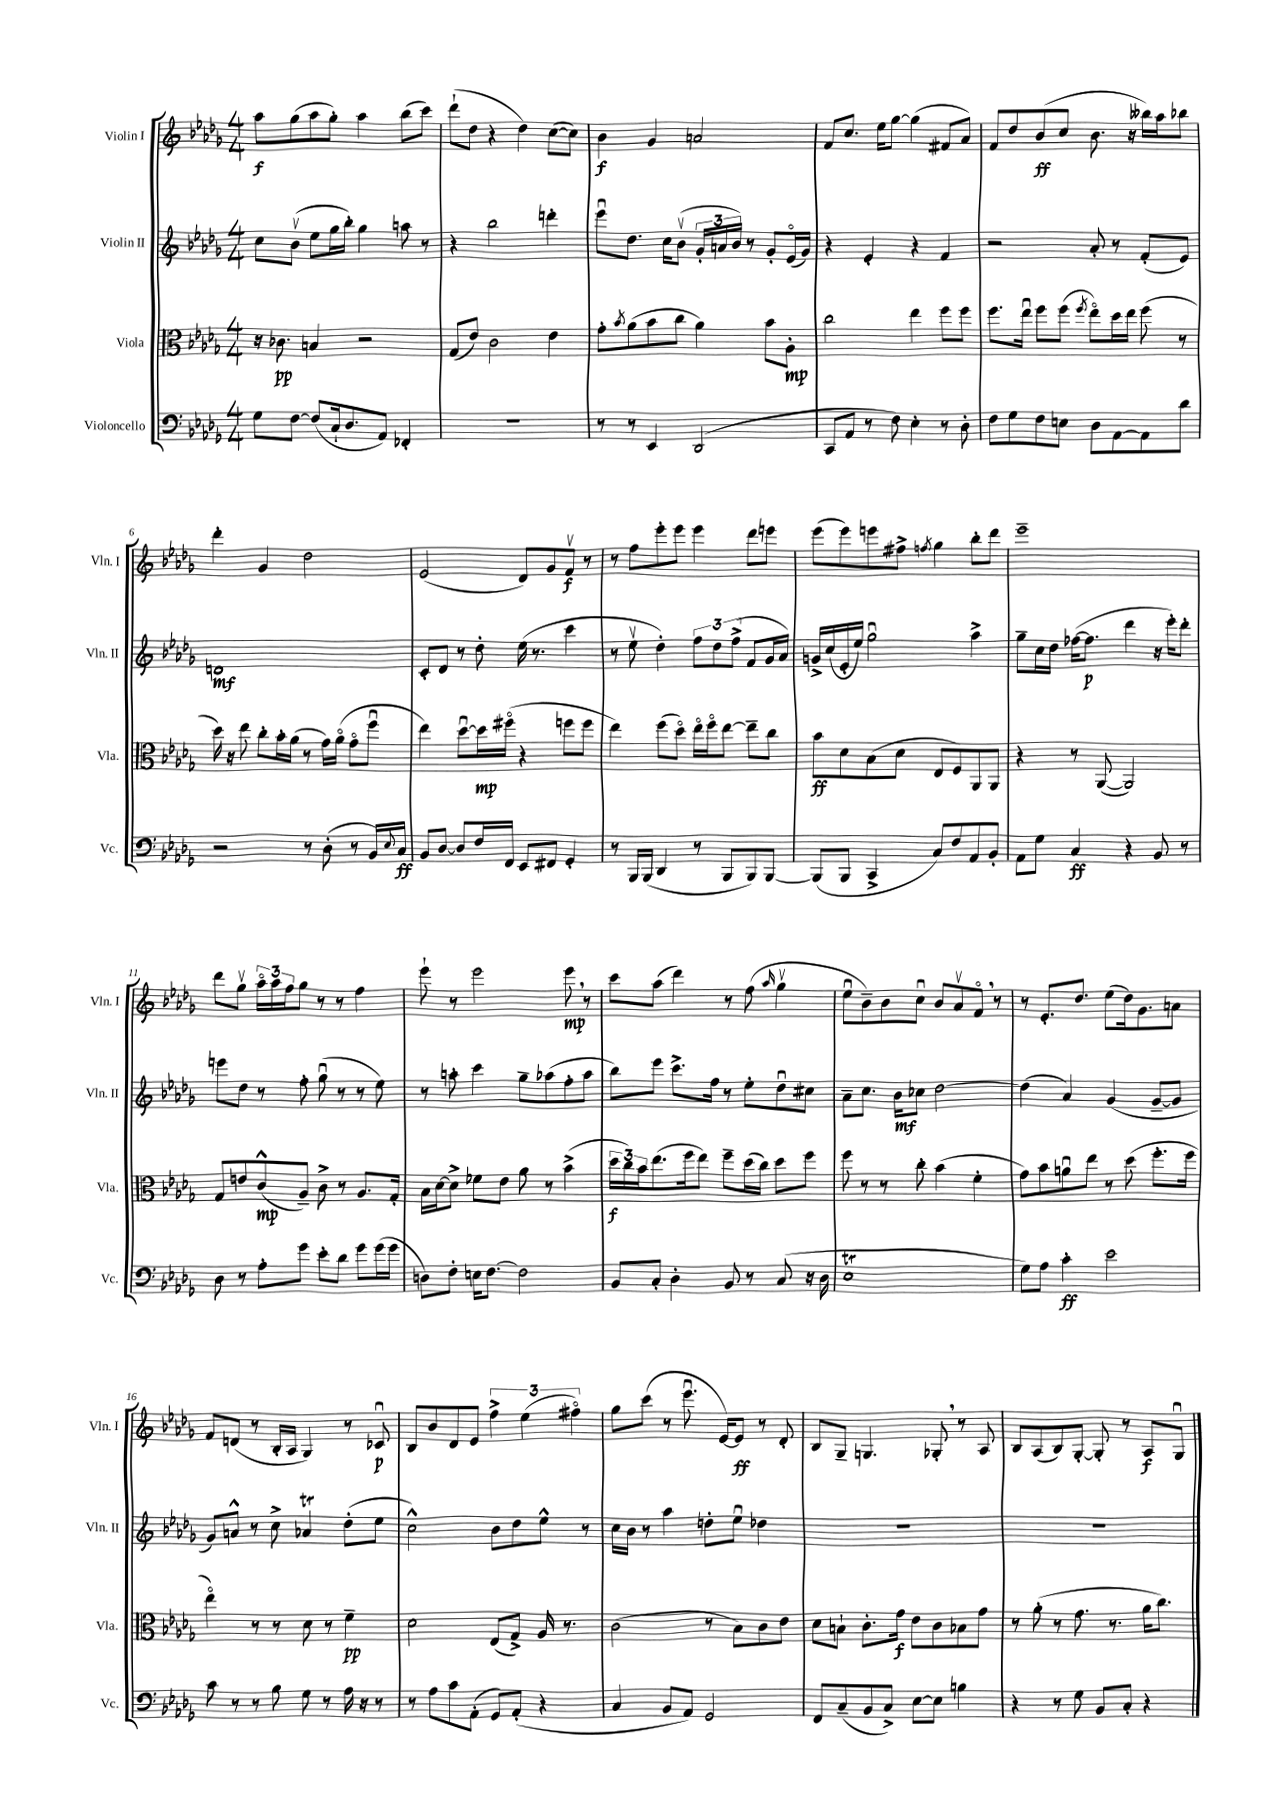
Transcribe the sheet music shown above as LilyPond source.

<<
\new StaffGroup <<
\new Staff = "s0" \with { instrumentName = "Violin I" shortInstrumentName = "Vln. I" } {
    \clef treble \key des \major \numericTimeSignature \time 4/4
    aes''8\f ges''8( aes''8 ges''8-.) aes''4 bes''8( c'''8) |
    des'''8-!( des''8 r4 des''4) c''8~( c''8) |
    bes'4\f ges'4 a'2 |
    f'8 c''8. ees''16 ges''8~ ges''4( fis'8 aes'8) |
    f'8 des''8 bes'8\ff( c''8 bes'8. r16 beses''16) aes''16 bes''8 |
    des'''4-. ges'4 des''2 |
    ees'2( des'8) ges'8 f'8\upbow\f r8 |
    r8 f''8 ees'''8-. ees'''8 ees'''4 des'''8 e'''8 |
    ees'''8( ees'''8) e'''8 fis''8-> \acciaccatura { f''8 } ges''4 bes''8-. des'''8 |
    ees'''1-- |
    des'''8 ges''8\upbow \tuplet 3/2 { aes''16\flageolet aes''16 f''16 } ges''8 r8 r8 f''4 |
    ees'''8-! r8 ees'''2 ees'''8\mp \breathe r8 |
    c'''8 aes''8( des'''4) r8 f''8( \grace { aes''16 } ges''4\upbow |
    ees''8\downbow bes'8--) bes'8 c''8\downbow bes'8 aes'8\upbow f'8\flageolet \breathe r8 |
    r8 ees'8.-. des''8. ees''8( des''16) ges'8. a'8 |
    f'8 d'8( r8 bes16-. aes16 ges4) r8 ces'8\downbow\p |
    bes8 bes'8 des'8 ees'8 \tuplet 3/2 { f''4-> ees''4( fis''4\flageolet) } |
    ges''8 c'''8( r8 ees'''8.\downbow ees'16~) ees'8\ff r8 des'8-. |
    bes8 ges8-- g4. ges8-. \breathe r8 aes8 |
    bes8 aes8( bes8) ges8~-. ges8-. r8 aes8\f ges8\downbow \bar "|." |
}
\new Staff = "s1" \with { instrumentName = "Violin II" shortInstrumentName = "Vln. II" } {
    \clef treble \key des \major \numericTimeSignature \time 4/4
    c''8 bes'8\upbow( ees''8 ges''16 bes''16-.) ges''4 a''8 r8 |
    r4 bes''2 d'''4-. |
    ees'''8\downbow des''8. c''16 bes'8\upbow( \tuplet 3/2 { ges'16-. a'16 bes'16) } r8 ges'8-. ees'16\flageolet( ges'16) |
    r4 ees'4-. r4 f'4 |
    r2 aes'8-. r8 f'8-.( ees'8) |
    d'1\mf |
    c'8-. des'8 r8 des''8-. ees''16( r8. c'''4 |
    r8 ees''8\upbow des''4-.) \tuplet 3/2 { f''8 des''8 f''8->( } f'8 ges'16 aes'16) |
    g'16-> c''16( ees'16-. ees''16) ges''2\downbow aes''4-> |
    ges''8-- c''16 des''16 fes''16~( fes''8.\p des'''4 r16 ees'''16-.) des'''8-. |
    e'''8 des''8 r8 f''8-. ges''8\downbow( r8 r8 ees''8) |
    r8 a''8-. c'''4 ges''8-- aes''8( f''8-. aes''8 |
    bes''8) ees'''8 c'''8.-> f''16 r8 ees''8-. des''8\downbow cis''8 |
    aes'8-- c''8. bes'16\mf ces''8 des''2~ |
    des''4( aes'4) ges'4( ges'8~-- ges'8 |
    ges'8) a'8-^ r8 c''8-> aes'4\trill des''8-.( ees''8 |
    c''2-^) bes'8 des''8 ees''8-^ r8 |
    c''16 bes'16 r8 aes''4 d''8-. ees''8\downbow des''4 |
    R1 |
    r1 \bar "|." |
}
\new Staff = "s2" \with { instrumentName = "Viola" shortInstrumentName = "Vla." } {
    \clef alto \key des \major \numericTimeSignature \time 4/4
    r16 ces'8.\pp b4 r2 |
    ges8( ees'8) c'2 ees'4 |
    ges'8-. \acciaccatura { bes'8 } aes'8( bes'8 c''8 aes'4) bes'8 aes8-.\mp |
    c''2 ees''4 f''8 f''8 |
    f''8. ees''16\downbow f''8 f''8( \acciaccatura { f''8 } ees''8\flageolet) des''16 ees''16 f''8( r8 |
    des''16) r16 ees''8 c''8-. bes'16-. aes'16( r8 ges'16) aes'16\flageolet( ges'8\flageolet f''8\downbow |
    ees''4) des''8~\downbow des''16\mp fis''16\flageolet( r4 f''8 f''8 |
    ees''4) f''8( des''8\flageolet) ees''16\flageolet f''16\flageolet ees''8~ ees''8-- c''8 |
    bes'8\ff des'8 bes8( des'8 ees8 f8) aes,8 aes,8 |
    r4 r8 aes,8~( aes,2) |
    ges8 e'8 c'8-^\mp( aes8--) c'8-> r8 aes8. ges16-. |
    bes16 des'16~ des'8-> fes'8 ees'8 aes'8 r8 bes'4->( |
    \tuplet 3/2 { des''16\f c''16) bes'16 } ees''8.( f''16 ees''8) f''8-- des''16( c''16) des''8 f''8 |
    f''8 r8 r8 c''8-. bes'4( f'4-. |
    ges'8) bes'8 a'8\downbow ees''8 r8 des''8( f''8.-. f''16 |
    ees''4\flageolet) r8 r8 des'8 r8 f'4--\pp |
    des'2 ees8( ges8->) aes16 r8. |
    c'2( r8 bes8) c'8 ees'8 |
    des'8 b8-! c'8.-. ges'16\f ees'8 c'8 bes8 ges'8 |
    r8 aes'8-.( r8 ges'8. r8. aes'16 c''8.) \bar "|." |
}
\new Staff = "s3" \with { instrumentName = "Violoncello" shortInstrumentName = "Vc." } {
    \clef bass \key des \major \numericTimeSignature \time 4/4
    ges8 f8~ f8( c16-! des8. aes,8) fes,4-. |
    R1 |
    r8 r8 ees,4 des,2( |
    c,8 aes,8 r8 f8) ees4-. r8 des8-. |
    f8 ges8 f8 e8 des8 aes,8~ aes,8 des'8 |
    r2 r8 des8-.( r8 bes,16) \appoggiatura { ees8 } c16\ff |
    bes,8 des8~ des8 f16 f,16 ees,8 fis,8 ges,4-. |
    r8 bes,,16 bes,,16( des,4 r8 bes,,8 bes,,8) bes,,8~ |
    bes,,8( bes,,8 c,4-> c8) f8 aes,8 bes,8-. |
    aes,8 ges8 c4\ff r4 bes,8 r8 |
    des8 r8 aes8-. ges'8 ees'8-. des'8 ges'8 ges'16( ges'16 |
    d8) f8-. e16 f8.~ f2 |
    bes,8 c8-. des4-. bes,8 r8 c8( r16 des16 |
    ees1\trill |
    ges8) aes8 c'4-.\ff ees'2 |
    c'8 r8 r8 bes8 ges8 r8 aes16 r16 r8 |
    r8 aes8 c'8 aes,8-.( ges,8) aes,8-.( r4 |
    c4 bes,8 aes,8) ges,2 |
    f,8 c8--( bes,8 c8->) ees8~ ees8 b4 |
    r4 r8 ges8 bes,8 c8-. r4 \bar "|." |
}
>>
>>
